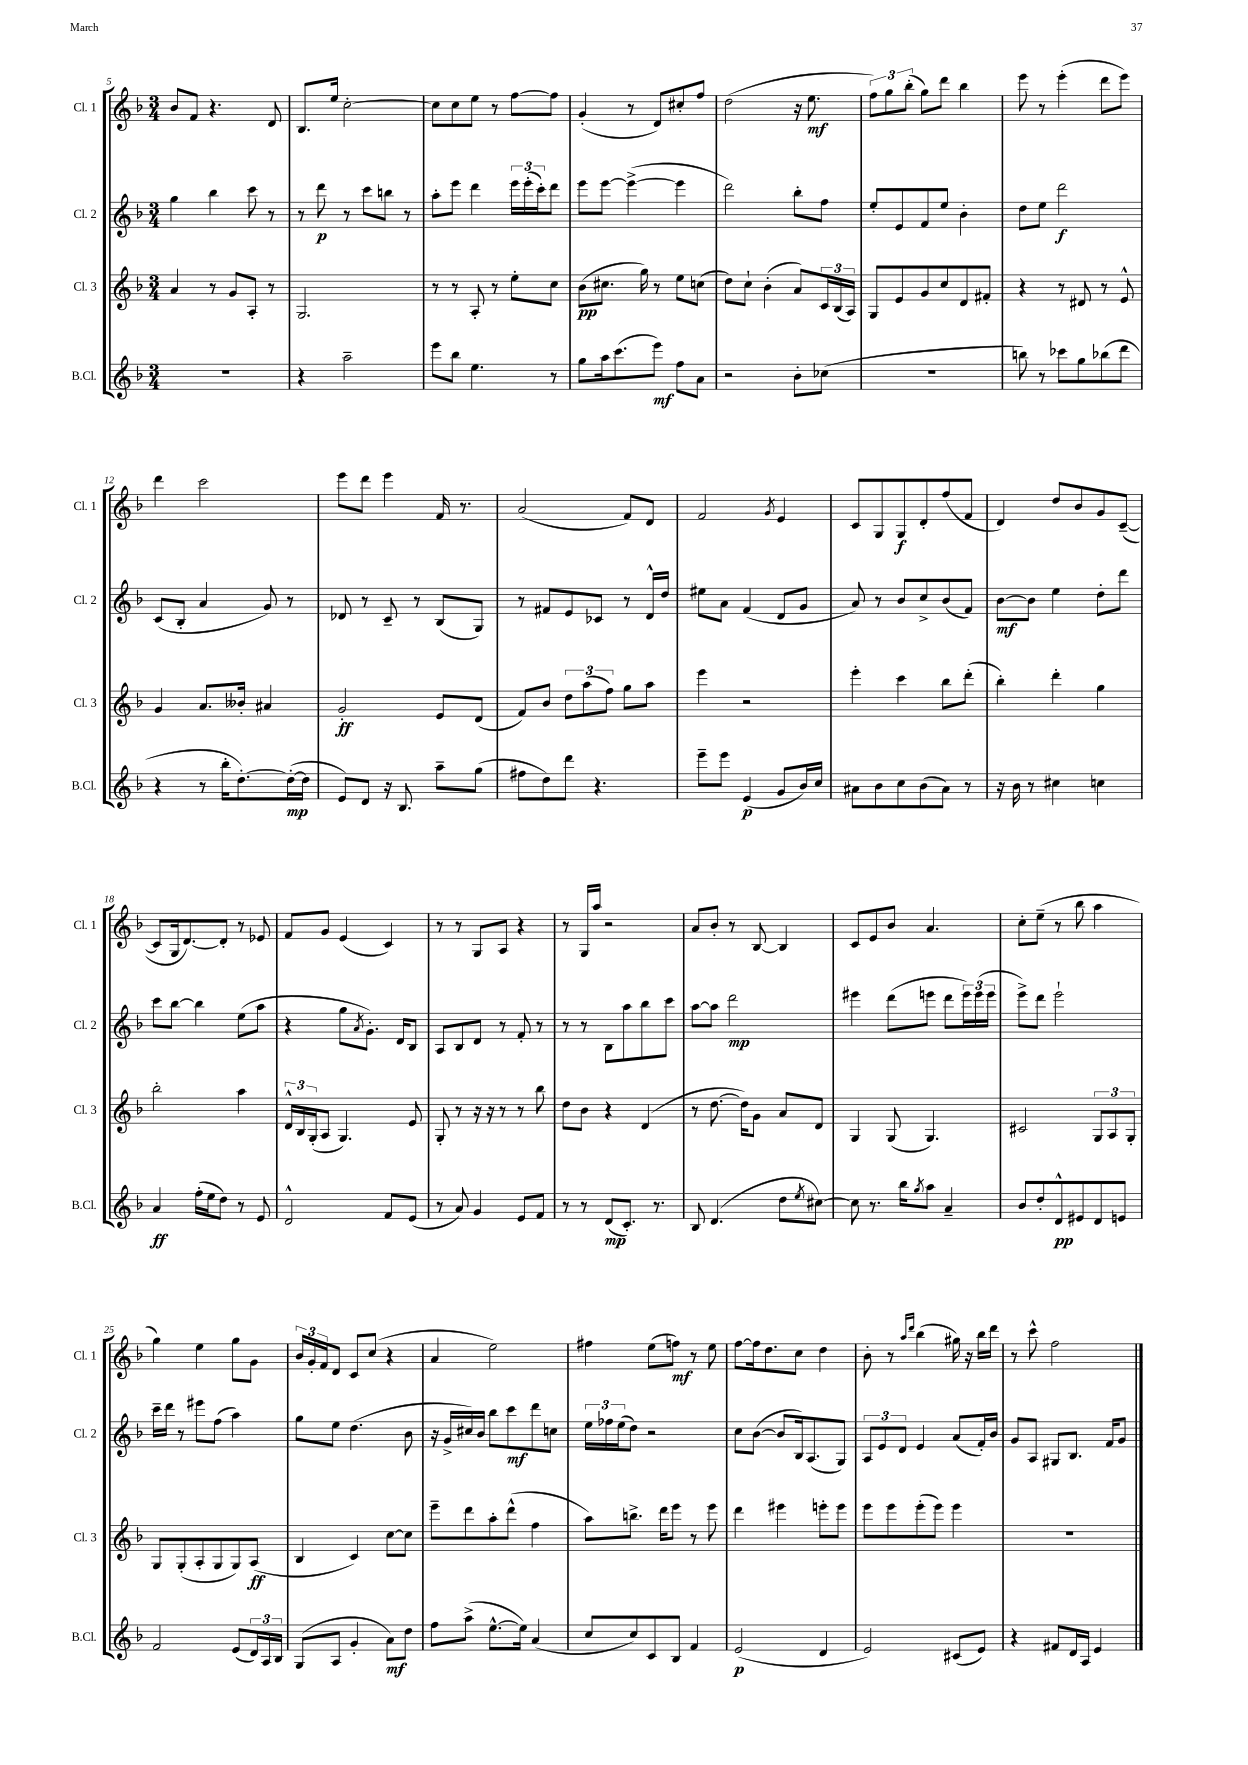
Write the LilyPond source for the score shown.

<<
\new StaffGroup <<
\new Staff = "s0" \with { instrumentName = "Cl. 1" shortInstrumentName = "Cl. 1" } {
    \clef treble \key f \major \numericTimeSignature \time 3/4
    bes'8 f'8 r4. d'8 |
    bes8. e''16 c''2~-. |
    c''8 c''8 e''8 r8 f''8~ f''8 |
    g'4-.( r8 d'8) cis''8-. f''8 |
    d''2( r16 e''8.\mf |
    \tuplet 3/2 { f''8) g''8 bes''8-.( } g''8) d'''8 bes''4 |
    e'''8 r8 e'''4-.( d'''8 e'''8) |
    d'''4 c'''2 |
    e'''8 d'''8 e'''4 f'16 r8. |
    a'2( f'8) d'8 |
    f'2 \acciaccatura { g'8 } e'4 |
    c'8 g8 g8\f d'8-. f''8( f'8 |
    d'4) d''8 bes'8 g'8 c'8~--( |
    c'8 g16 d'8.~) d'8-. r8 ees'8 |
    f'8 g'8 e'4( c'4) |
    r8 r8 g8 a8 r4 |
    r8 g16 a''16 r2 |
    a'8 bes'8-. r8 bes8~ bes4 |
    c'8 e'8 bes'8 a'4. |
    c''8-. e''8--( r8 bes''8 a''4 |
    g''4) e''4 g''8 g'8 |
    \tuplet 3/2 { bes'16 g'16-. f'16 } d'8 c'8 c''8( r4 |
    a'4 e''2) |
    fis''4 e''8( f''8\mf) r8 e''8 |
    f''8~ f''16 d''8. c''8 d''4 |
    bes'8-. r8 \grace { a''16 d'''16 } bes''4( gis''16) r16 bes''16 d'''16 |
    r8 c'''8-^ f''2 \bar "|." |
}
\new Staff = "s1" \with { instrumentName = "Cl. 2" shortInstrumentName = "Cl. 2" } {
    \clef treble \key f \major \numericTimeSignature \time 3/4
    g''4 bes''4 c'''8 r8 |
    r8 d'''8\p r8 c'''8 b''8 r8 |
    a''8-. e'''8 d'''4 \tuplet 3/2 { e'''16 e'''16-.( c'''16-.) } d'''8 |
    e'''8 e'''8~ e'''4~->( e'''4 |
    d'''2) bes''8-. f''8 |
    e''8-. e'8 f'8 e''8 bes'4-. |
    d''8 e''8 d'''2\f |
    c'8( bes8-. a'4 g'8) r8 |
    des'8 r8 c'8-- r8 bes8( g8) |
    r8 fis'8 e'8 ces'8 r8 d'16-^ d''16 |
    eis''8 a'8 f'4( d'8 g'8 |
    a'8) r8 bes'8 c''8-> bes'8( f'8) |
    bes'8~\mf bes'8 e''4 d''8-. d'''8 |
    c'''8 bes''8~ bes''4 e''8( a''8 |
    r4 g''8 \acciaccatura { a'8 } g'8.-.) d'16 bes8 |
    a8 bes8 d'8 r8 f'8-. r8 |
    r8 r8 bes8 a''8 bes''8 c'''8 |
    a''8~ a''8 d'''2\mp |
    eis'''4 d'''8( e'''8 d'''8 \tuplet 3/2 { e'''16) e'''16( e'''16 } |
    e'''8->) d'''8 e'''2-! |
    c'''16-- d'''16 r8 eis'''8 f''8( a''4) |
    g''8 e''8 d''4.( bes'8 |
    r16 g'16-> cis''16) bes'16 bes''8 c'''8\mf d'''8 c''8 |
    \tuplet 3/2 { e''16 fes''16 e''16( } d''8) r2 |
    c''8 bes'8~( bes'8 bes16) a8.( g8) |
    \tuplet 3/2 { a8 e'8 d'8 } e'4 a'8( f'16-.) bes'16 |
    g'8 a8 gis8 bes8. f'16 g'8 \bar "|." |
}
\new Staff = "s2" \with { instrumentName = "Cl. 3" shortInstrumentName = "Cl. 3" } {
    \clef treble \key f \major \numericTimeSignature \time 3/4
    a'4 r8 g'8 a8-. r8 |
    g2. |
    r8 r8 a8-. r8 e''8-. c''8 |
    bes'8\pp( cis''8. g''16) r8 e''8 c''8( |
    d''8) c''8-! bes'4-.( a'8) \tuplet 3/2 { c'16 bes16( a16) } |
    g8 e'8 g'8 c''8 d'8 fis'8-. |
    r4 r8 dis'8 r8 e'8-^ |
    g'4 a'8. beses'16-. ais'4 |
    g'2-.\ff e'8 d'8( |
    f'8) bes'8 \tuplet 3/2 { d''8 a''8( f''8) } g''8 a''8 |
    e'''4 r2 |
    e'''4-. c'''4 bes''8 d'''8-.( |
    bes''4-.) d'''4-. g''4 |
    bes''2-. a''4 |
    \tuplet 3/2 { d'16-^ bes16 g16-.( } a8 g4.) e'8 |
    g8-. r8 r16 r16 r8 r8 bes''8 |
    d''8 bes'8 r4 d'4( |
    r8 d''8.~ d''16) g'8 a'8 d'8 |
    g4 g8( g4.) |
    cis'2 \tuplet 3/2 { g8 a8 g8-. } |
    g8 g8-.( a8-. g8 g8) a8\ff( |
    bes4 c'4) c''8~ c''8 |
    e'''8-- d'''8 a''8-. d'''8-^( f''4 |
    a''8) b''8.-> d'''16 e'''8 r8 e'''8 |
    d'''4 eis'''4 e'''8-. e'''8 |
    e'''8 e'''8 e'''8-.( e'''8) e'''4 |
    R2. \bar "|." |
}
\new Staff = "s3" \with { instrumentName = "B.Cl." shortInstrumentName = "B.Cl." } {
    \clef treble \key f \major \numericTimeSignature \time 3/4
    R2. |
    r4 a''2-- |
    e'''8 bes''8 e''4. r8 |
    g''8 a''16 c'''8.( e'''8\mf) f''8 a'8 |
    r2 bes'8-. ces''8( |
    R2. |
    b''8) r8 ces'''8 g''8 bes''8( d'''8 |
    r4 r8 bes''16-. d''8.~-.) d''16~-.\mp( d''16 |
    e'8) d'8 r16 bes8. a''8-- g''8( |
    fis''8 d''8) d'''8 r4. |
    e'''8-- e'''8 e'4\p( g'8 bes'16) c''16 |
    ais'8 bes'8 c''8 bes'8( ais'8) r8 |
    r16 bes'16 r8 cis''4 c''4 |
    a'4\ff f''16-.( e''16 d''8) r8 e'8 |
    d'2-^ f'8 e'8( |
    r8 a'8) g'4 e'8 f'8 |
    r8 r8 d'8\mp( c'8.-.) r8. |
    bes8 d'4.( d''8 \acciaccatura { e''8 } cis''8~) |
    cis''8 r8. bes''16 \acciaccatura { g''8 } a''8 a'4-- |
    bes'8 d''8-. d'8-^\pp eis'8 d'8 e'8 |
    f'2 e'8( \tuplet 3/2 { d'16) a16 bes16 } |
    g8( a8 g'4-. a'8\mf) d''8 |
    f''8 a''8->( e''8.~-^ e''16) a'4( |
    c''8 c''8) c'8 bes8 f'4 |
    e'2\p( d'4 |
    e'2) cis'8( e'8) |
    r4 fis'8 d'16 a16 e'4 \bar "|." |
}
>>
>>
\layout { \context { \Score currentBarNumber = #5 } }
